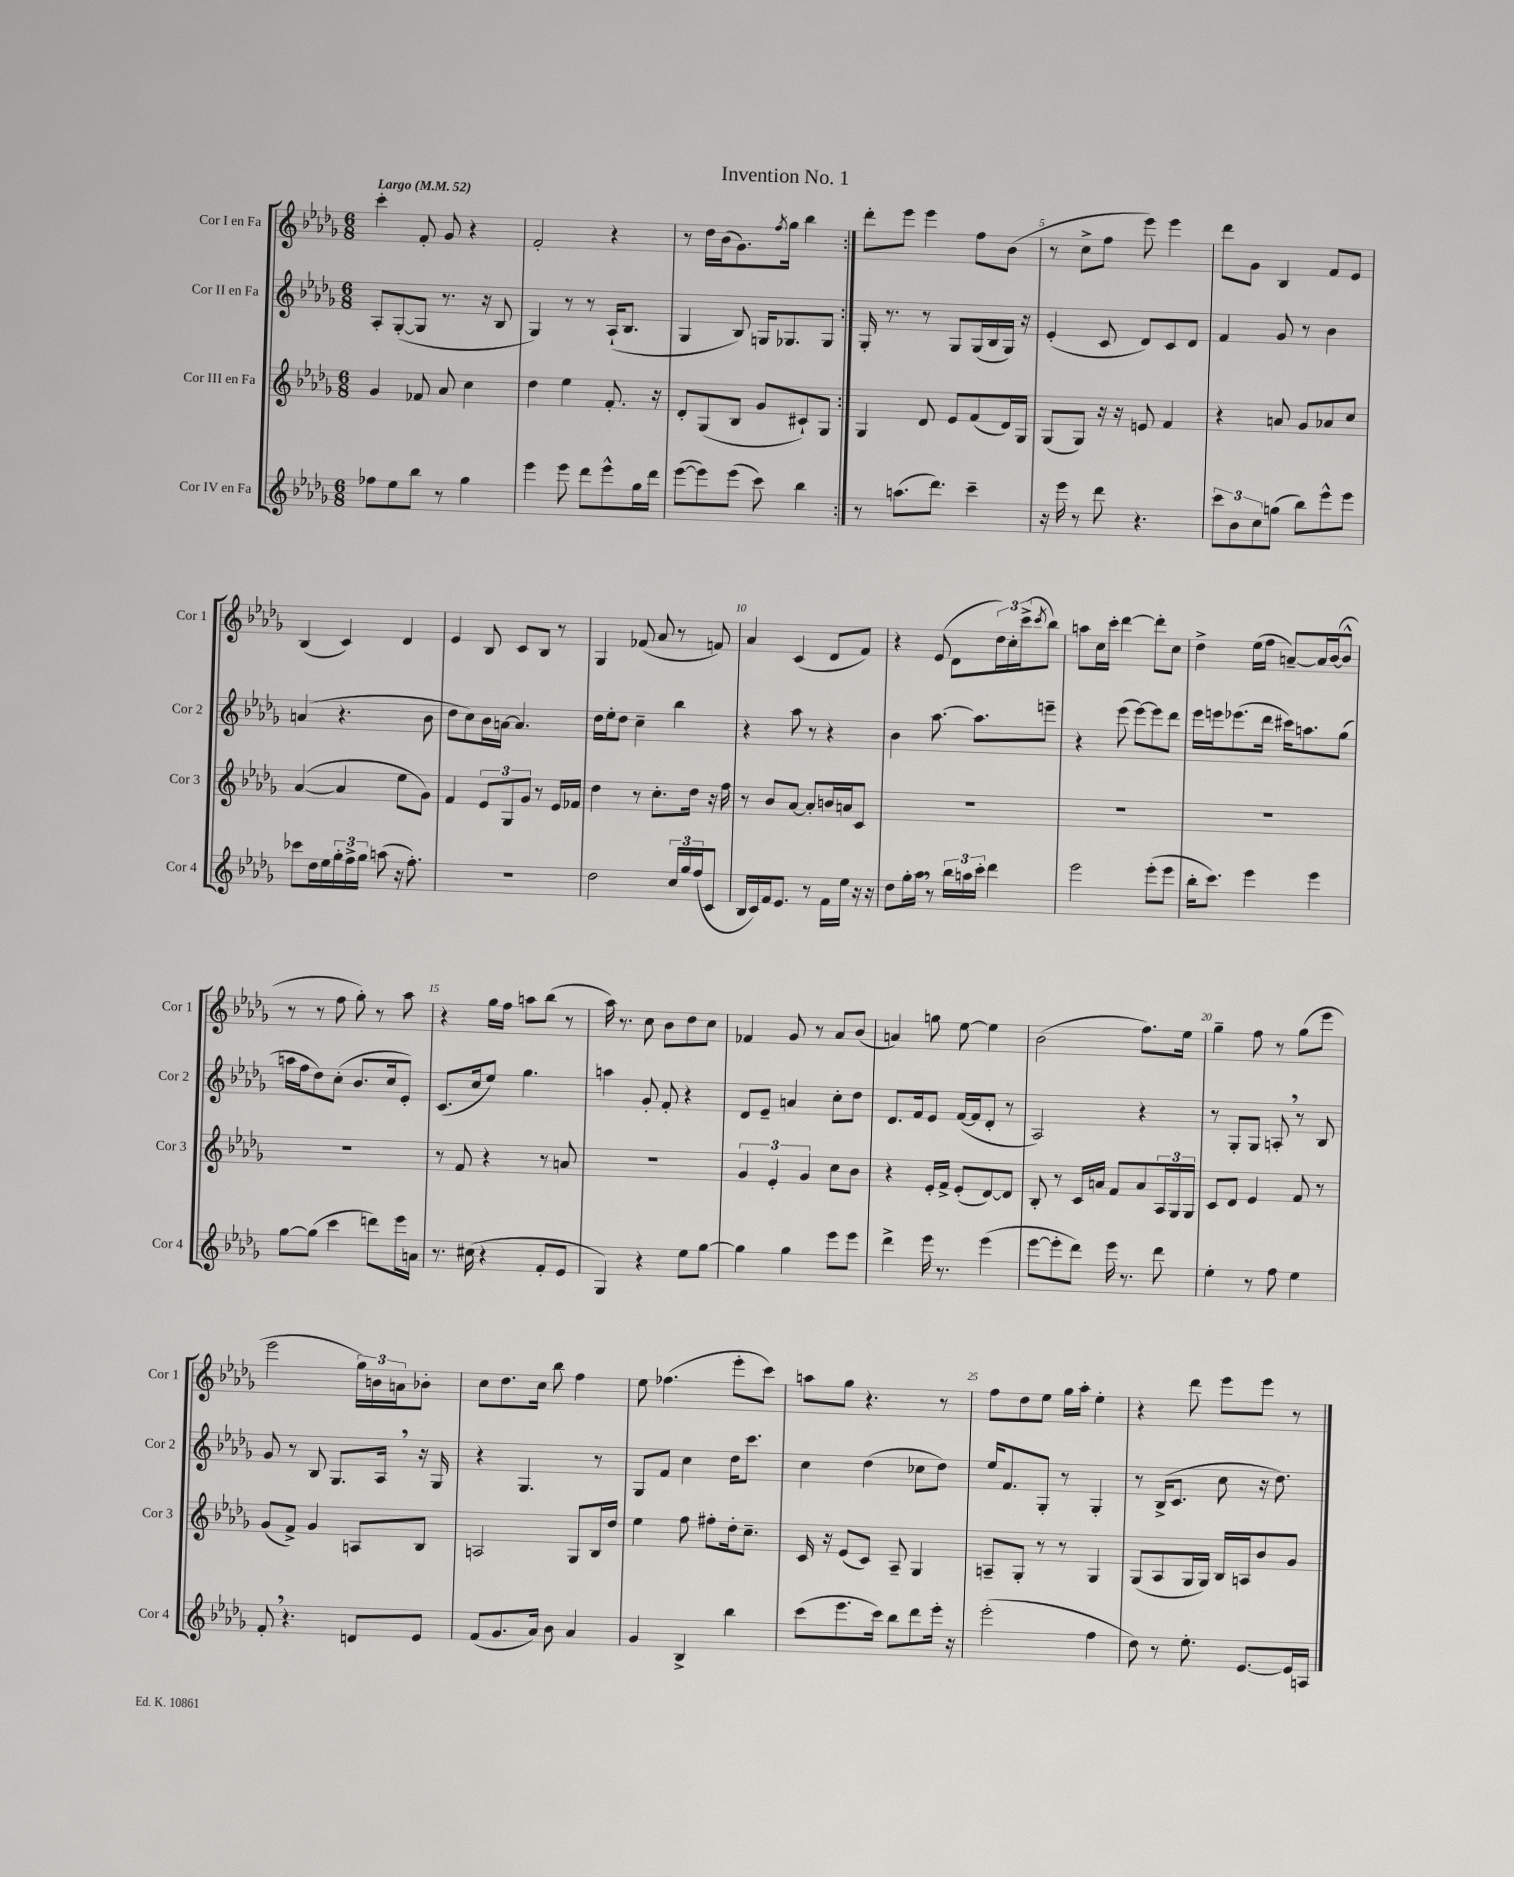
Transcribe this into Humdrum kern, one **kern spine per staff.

**kern	**kern	**kern	**kern
*part4	*part3	*part2	*part1
*staff4	*staff3	*staff2	*staff1
*I"Cor IV en Fa	*I"Cor III en Fa	*I"Cor II en Fa	*I"Cor I en Fa
*I'Cor 4	*I'Cor 3	*I'Cor 2	*I'Cor 1
*clefG2	*clefG2	*clefG2	*clefG2
*k[b-e-a-d-g-]	*k[b-e-a-d-g-]	*k[b-e-a-d-g-]	*k[b-e-a-d-g-]
*M6/8	*M6/8	*M6/8	*M6/8
*MM52	*MM52	*MM52	*MM52
=1	=1	=1	=1
!	!	!	!LO:TX:a:B:t=Largo
8ff-X\L	4g-/	8A-'/L	4ccc'\
8ee-\	.	([8G-'/	.
8bb-\J	8f-X/	8G-/J]	8f'/
8r	8a-/	8.r	8g-/
4gg-\	4cc\	.	4r
.	.	16r	.
.	.	8B-/	.
=2	=2	=2	=2
4eee-\	4dd-\	4G-/)	2f'/
8eee-\	4ee-\	8r	.
8ddd-\L	.	8r	.
8eee-^^\	8.f'/	(16A-`/KL	4r
.	.	8.B-/J	.
16gg-\L	.	.	.
16ddd-\JJ	16r	.	.
=3	=3	=3	=3
([8eee-\L	8d-'/L	4G-/	8r
8eee-\])	(8G-/	.	16dd-\LL
.	.	.	(16b-\J
(8eee-\J	8B-/J	8B-/)	8.g-\)
8ccc\)	8g-/L	16Gn/KL	.
.	.	.	8qff/
.	.	8.G-X/	16gg-\Jk
4bb-\	8c#X`/)	.	4bb-\
.	8G-/J	8G-/J	.
=4:|!	=4:|!	=4:|!	=4:|!
8r	4G-/	16G-'/	8ddd-'\L
.	.	8.r	.
(8.aan\L	.	.	8eee-\J
.	8d-/	8r	4eee-\
8.ddd-\J)	.	.	.
.	8e-/L	8G-/L	.
4ccc~\	(8f/	(16G-/L	8ff\L
.	.	16B-/	.
.	16d-/L)	16G-/JJ)	(8b-\J
.	16G-/JJ	16r	.
=5	=5	=5	=5
16r	(8G-/L	(4e-'/	8r
16eee-\	.	.	.
8r	8G-/J)	.	8cc^\L
8ddd-\	16r	8c/	8ff\J
.	16r	.	.
4.r	8en/	8d-/L)	8eee-\)
.	4f/	8c/	4eee-\
.	.	8d-/J	.
=6	=6	=6	=6
12ccc\L	4r	4f/	8ddd-\L
12b-\	.	.	.
.	.	.	8g-\J
12cc\	.	.	.
(8ggn\J	8an/	8g-/	4B-/
8bb-\L)	8g-/L	8r	.
8eee-^^\	8a-X/	4b-\	8f/L
8eee-\J	8cc/J	.	8e-/J
!!LO:LB:g=z
=7	=7	=7	=7
8ccc-X\L	([4a-/	(4an/	(4B-/
16dd-\L	.	.	.
16ee-\	.	.	.
24gg-'\	4a-/]	4.r	4c/)
24ff^\	.	.	.
24gg-\JJ	.	.	.
(8aan\	.	.	.
16r	8ee-\L	.	4d-/
8.ff'\)	.	.	.
.	8g-\J)	8b-\	.
=8	=8	=8	=8
2.r	4f/	8dd-\L	4e-/
.	.	8cc\)	.
.	12e-/L	16b-\L	8B-/
.	.	[16an\JJ	.
.	12G-/	.	.
.	.	4.a/]	8c/L
.	12g-/J	.	.
.	8r	.	8B-/J
.	16e-/LL	.	8r
.	16f-X/JJ	.	.
=9	=9	=9	=9
2dd-\	4dd-\	16dd-\LL	4G-/
.	.	16ee-'\J	.
.	.	8dd-\J	.
.	8r	4cc~\	(8f-X/
.	8.cc'\L	.	8a-/
24cc/LL	.	4bb-\	8r
24gg-/	.	.	.
.	16dd-\Jk	.	.
(24ff/J	.	.	.
8c/J	16r	.	8fn/)
.	16ff\	.	.
=10	=10	=10	=10
16B-/LL	8r	4r	4a-/
16c/)	.	.	.
16f/J	8b-/L	.	.
8.e-/J	.	.	.
.	[8a-/J	8aa-\	(4c/
8r	8a-'/L]	8r	.
16f\LL	16bn/L	4r	8d-/L
16ee-\JJ	16an/J	.	.
16r	8c/J	.	8f/J)
16r	.	.	.
=11	=11	=11	=11
8dd-\L	2.r	4b-\	4r
16gg-'\L	.	.	.
16aa-,\JJ	.	.	.
8r	.	[8.aa-\	(8e-/
24bb-\LL	.	.	8d-\L
24aan\	.	.	.
.	.	8.aa-\L]	.
24ccc'\JJ	.	.	.
4ddd-\	.	.	24dd-\L)
.	.	.	24cc'\
.	.	.	(24ccc^\J
.	.	.	8qccc/
.	.	8eeen~\J	8bb-\J)
=12	=12	=12	=12
2eee-\	2.r	4r	8aan\L
.	.	.	16cc\L
.	.	.	16ccc'\JJ
.	.	(8eee-\	[4ddd-\
.	.	[8eee-\L)	.
(8eee-'\L	.	8eee-\]	8ddd-'\L]
8eee-\J	.	8ddd-\J	8cc\J
=13	=13	=13	=13
16bb-'\KL	2.r	16eee-\LL	4dd-^\
8.ccc\J)	.	16eeen\J	.
.	.	(8.eee-X\	.
4eee-\	.	.	(16ee-\LL
.	.	16ddd-\Jk	16ff\JJ
.	.	16ccc#X\KL)	[8an~/L)
.	.	8.aan\	.
4eee-\	.	.	16a/L]
.	.	.	([16b-/J
.	.	(8gg-\J	8b-^^/J]
!!LO:LB:g=z
=14	=14	=14	=14
[8gg-\L	2.r	16aan\LL	8r
.	.	16ff\J	.
(8gg-\J]	.	8dd-\)	8r
4ccc\	.	(8cc'\J	8ff\
.	.	8.b-/L	8gg-'\)
8dddn\L)	.	.	8r
.	.	16cc/k	.
16eee-\L	.	8e-'/J)	8aa-\
16an\JJ	.	.	.
=15	=15	=15	=15
8.r	8r	(8.c/L	4r
.	8f/	.	.
(16cc#X\	.	16cc/k	.
4r	4r	8ee-/J)	16gg-\LL
.	.	.	16ff\JJ
.	.	4.gg-\	8aan\L
8f'/L	8r	.	(8bb-\J
8e-/J	8an/	.	8r
=16	=16	=16	=16
4G-/)	2.r	4aan\	16aa-\)
.	.	.	8.r
4r	.	8g-'/	8cc\
.	.	8f'/	8b-\L
8ee-\L	.	4r	8dd-\
[8gg-\J	.	.	8cc\J
=17	=17	=17	=17
4gg-\]	6g-/	8d-/L	4f-X/
.	.	8e-~/J	.
.	6e-'/	.	.
4gg-\	.	4an/	8g-/
.	6g-/	.	.
.	.	.	8r
8eee-\L	8cc\L	8cc'\L	8a-/L
8eee-\J	8b-\J	8dd-\J	(8b-/J
=18	=18	=18	=18
4ddd-^\	4r	8.d-/L	4an/)
.	.	16f/k	.
16eee-\	16e-'/LL	8e-/J	8ggn\
8.r	16f^/JJ	.	.
.	(8e-'/L	([16f/LL	[8ee-\
.	.	16f/J]	.
(4eee-\	[8d-/)	8d-'/J	4ee-\]
.	8d-/J]	8r	.
=19	=19	=19	=19
[8eee-\L	8B-'/	2A-/)	(2b-\
8eee-'\]	8r	.	.
8ddd-\J)	16c/LL	.	.
.	16an/JJ	.	.
16eee-\	8f/L	.	.
8.r	.	.	.
.	8a/	4r	8.ff\L)
8ddd-\	24A-/L	.	.
.	24G-/	.	.
.	.	.	16ee-\Jk
.	24G-/JJ	.	.
=20	=20	=20	=20
4ee-'\	8c/L	8r	4gg-~\
.	8d-/J	8G-'/L	.
8r	4e-/	8G-/J	8ff\
8ff\	.	8An',/	8r
4ee-\	8f/	8r	(8gg-\L
.	8r	8B-/	8eee-\J
!!LO:LB:g=z
=21	=21	=21	=21
8f',/	(8g-/L	8g-/	2eee-\
4.r	8f^/J)	8r	.
.	4g-/	8B-/	.
.	.	8.G-/L	.
8dn/L	8An/L	.	24gg-\LL)
.	.	.	24bn\
.	.	16A-,/Jk	.
.	.	.	24an\J
8e-/J	8B-/J	16r	8b-X'\J
.	.	16G-/	.
=22	=22	=22	=22
(8f/L	2An/	4r	8cc\L
8.g-/	.	.	8.dd-\
.	.	4.G-/	.
16a-/Jk)	.	.	16cc\Jk
8b-\	.	.	8bb-\
4a-/	8G-/L	.	4ff\
.	16B-/L	8r	.
.	16dd-/JJ	.	.
=23	=23	=23	=23
4g-/	4ee-\	8G-/L	8ee-\
.	.	8f/J	(4.ff-X\
4B-^/	8ff\	4cc\	.
.	8ff#X'\L	.	.
4bb-\	16dd-'\k	16dd-\KL	8eee-'\L
.	8.cc~\J	8.ccc\J	.
.	.	.	8ccc\J)
=24	=24	=24	=24
(8ccc\L	16c/	4cc\	8aan\L
.	16r	.	.
8.eee-\	(8e-/L	.	8gg-\J
.	8c/J)	(4dd-\	4.r
16ccc\Jk)	.	.	.
8bb-\L	8A-~/	.	.
8ddd-\	4G-/	8cc-X\L	.
16eee-'\Jk	.	8dd-\J)	8r
16r	.	.	.
=25	=25	=25	=25
(2eee-'\	8An~/L	16ee-/KL	8ff\L
.	.	8.f/	.
.	8G-'/J	.	8dd-\
.	8r	8G-'/J	8ee-\J
.	8r	8r	16gg-\LL
.	.	.	16aa-'\JJ
4ff\	4G-/	4G-'/	4ee-'\
=26	=26	=26	=26
8dd-\)	(8G-/L	8r	4r
8r	8A-/	(16B-^/KL	.
.	.	8.c/J	.
8.ee-'\	16G-/L	.	8ddd-\
.	16G-/JJ)	.	.
.	16B-/LL	8cc\	8eee-\L
[8.e-/L	16An/J	.	.
.	8b-/	16r	8eee-\J
.	.	8.dd-\)	.
16e-/L]	8g-/J	.	8r
16An/JJ	.	.	.
==	==	==	==
*-	*-	*-	*-
